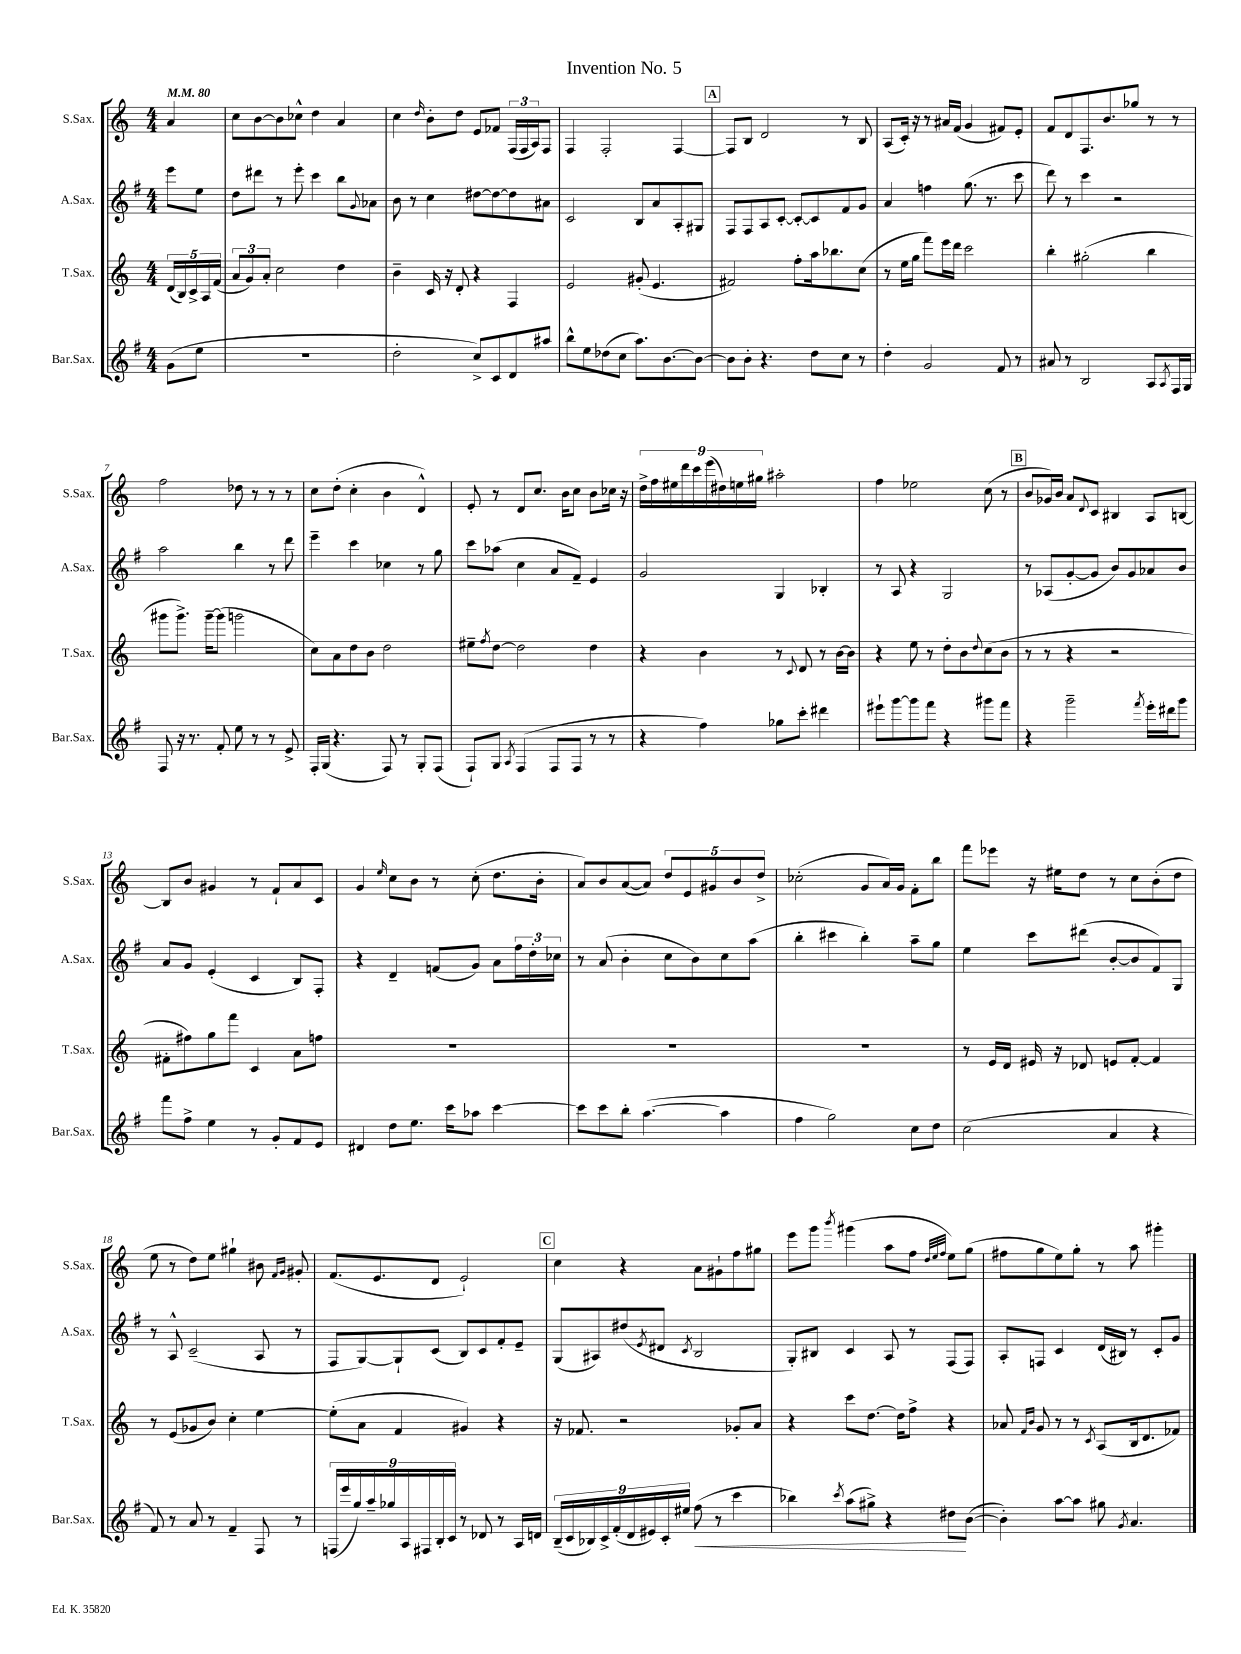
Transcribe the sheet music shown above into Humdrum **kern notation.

**kern	**kern	**kern	**kern
*staff4	*staff3	*staff2	*staff1
*clefG2	*clefG2	*clefG2	*clefG2
*k[f#]	*k[]	*k[f#]	*k[]
*M4/4	*M4/4	*M4/4	*M4/4
*MM80	*MM80	*MM80	*MM80
(8g	(20d	8eee	4a
.	20B)	.	.
.	20c^	.	.
8ee	.	8ee	.
.	20A	.	.
.	(20f	.	.
=	=	=	=
1r	12a	8dd	8cc
.	12g)	.	.
.	.	8ddd#	[8b
.	12a'	.	.
.	2cc	8r	8b]
.	.	8eee'	8cc-^^
.	.	4ccc	4dd
.	4dd	8bb	4a
.	.	8qqg	.
.	.	8a-	.
=	=	=	=
2dd'	4b~	8b	4cc
.	.	8r	.
.	.	.	16qqdd
.	16c	4cc	8b'
.	16r	.	.
.	8d'	.	8dd
8cc^)	4r	[8dd#	8e
8c	.	8dd#_	8f-
8d	4F	8dd#]	(24F
.	.	.	24F
.	.	.	24A)
8aa#	.	8a#	8F
=	=	=	=
8bb^^	2e	2c	4F
8ee	.	.	.
(8dd-	.	.	2F'
8cc	.	.	.
8.aa)	(8g#'	8B	.
.	4.e	8a	.
[8.b	.	.	.
.	.	8A'	[4F
8b_	.	8G#	.
=	=	=	=
8b]	2f#)	8F#	8F]
8b'	.	8F#	8B
4.r	.	8A	2d
.	.	[8c'	.
.	8ff'	8c'_	.
8dd	16aa	8c]	.
.	8.bb-	.	.
8cc	.	8f#	8r
8r	(8cc	8g	8B
=	=	=	=
4dd'	8r	4a	(8A
.	16ee	.	16c')
.	16gg	.	16r
2g	8fff)	4ff	8r
.	16eee	.	16a#
.	16ddd	.	(16f
.	2ccc	(8.gg	4g
.	.	8.r	.
8f#	.	.	8f#)
8r	.	8ccc	8e'
=	=	=	=
8a#	4bb'	8ddd)	8f
8r	.	8r	8d
2B	(2gg#'	4ccc	8.F
.	.	.	8.b
.	.	2r	.
.	.	.	8gg-
8A	4bb	.	8r
8qA	.	.	.
16F#	.	.	8r
16G	.	.	.
=	=	=	=
8F#	8ggg#	2aa	2ff
16r	8.ggg#^)	.	.
8.r	.	.	.
.	[16ggg#~	.	.
8f#'	(8ggg#]	.	.
8ee	2ggg	4bb	8dd-
8r	.	.	8r
8r	.	8r	8r
8e^	.	8ddd	8r
=	=	=	=
16F#'	8cc)	4eee~	8cc
(16G	.	.	.
4.r	8a	.	(8dd'
.	8dd	4ccc	4cc'
.	8b	.	.
8F#)	2dd	4cc-	4b
8r	.	.	.
8G'	.	8r	4d^^)
(8F#	.	8gg	.
=	=	=	=
8F#`)	8ee#~	8ccc	8e'
.	8qff	.	.
8G	[8dd	(8aa-	8r
8qA	.	.	.
(4F#	2dd]	4cc	8d
.	.	.	8.cc
8F#	.	8a	.
.	.	.	16b
8F#	.	8f#~)	8cc
8r	4dd	4e	8b
8r	.	.	16cc-
.	.	.	16r
=	=	=	=
4r	4r	2g	18dd^
.	.	.	18ff
.	.	.	18ee#
.	.	.	18ddd
.	.	.	18ccc
4ff#)	4b	.	.
.	.	.	(18eee
.	.	.	18dd#)
.	.	.	18ee
.	.	.	18gg#
8gg-	8r	4G	2aa#'
.	8qqc	.	.
8ccc'	8d	.	.
4ddd#	8r	4B-'	.
.	[16b	.	.
.	16b]	.	.
=	=	=	=
8eee#`	4r	8r	4ff
[8ggg	.	8A	.
8ggg]	8ee	4r	2ee-
8fff#	8r	.	.
4r	8dd'	2G	.
.	8b	.	.
.	8qqdd	.	.
8ggg#	(8cc	.	(8cc
8fff#	8b	.	8r
=	=	=	=
4r	8r	8r	8b
.	8r	(8A-	16g-)
.	.	.	16b
2ggg~	4r	[8g'	8a
.	.	.	8qqd
.	.	8g]	8c
.	2r	8b)	4B#
.	.	8g	.
8qfff#	.	.	.
16eee'	.	8a-	8A
16ddd#	.	.	.
8ggg	.	8b	[8B
=	=	=	=
8fff#	8f#'	8a	8B]
8ff#^	8ff#)	8g	8b
4ee	8gg	(4e'	4g#
.	8fff	.	.
8r	4c	4c	8r
8g'	.	.	8f`
8f#	8a	8B)	8a
8e	8ff	8F#'	8c
=	=	=	=
4d#	1r	4r	4g
.	.	.	16qqee
8dd	.	4d~	8cc
8.ee	.	.	8b
.	.	(8f	8r
16ccc	.	.	.
8aa-	.	8g)	(8cc'
[4ccc	.	8a	8.dd
.	.	24ff#	.
.	.	24dd'	.
.	.	.	16b'
.	.	24cc-	.
=	=	=	=
8ccc]	1r	8r	8a)
8ccc	.	(8a	8b
8bb'	.	4b'	([8a
([4.aa	.	.	8a])
.	.	8cc	10dd
.	.	.	10e
.	.	8b)	.
.	.	.	10g#
4aa]	.	8cc	.
.	.	.	10b
.	.	(8aa	.
.	.	.	10dd^
=	=	=	=
4ff#	1r	4bb'	(2cc-'
2gg)	.	4ccc#	.
.	.	4bb')	8g
.	.	.	16a)
.	.	.	16g
8cc	.	8aa~	8f'
8dd	.	8gg	8bb
=	=	=	=
(2cc	8r	4ee	8fff
.	16e	.	8eee-
.	16d	.	.
.	16e#	8ccc	16r
.	16r	.	16ee#
.	8d-	(8ddd#	8dd
4a	8e	[8b'	8r
.	[8f'	8b]	8cc
4r	4f]	8f#)	(8b'
.	.	8G	8dd
=	=	=	=
8f#)	8r	8r	8ee
8r	(8e	8A^^	8r
8a	8g-	(2c~	8dd)
8r	8b)	.	8ee
4f#~	4cc'	.	4gg#`
8F#	[4ee	8A	8b#
.	.	.	16qqf
.	.	.	16qqg
8r	.	8r	8g#'
=	=	=	=
(18F	(8ee']	8F#	(8.f
18eee	.	.	.
18gg)	.	.	.
.	8a	[8G)	.
18aa~	.	.	.
.	.	.	8.e
18gg-	.	.	.
.	4f	8G`]	.
18A	.	.	.
18F#	.	.	.
.	.	(8c	8d
18B'	.	.	.
18c	.	.	.
8r	4g#)	8B)	2e`)
8d-	.	8c	.
8r	4r	8f#'	.
16A	.	8e~	.
16d	.	.	.
=	=	=	=
(18B~	16r	(8G	4cc
18c	.	.	.
.	8.f-	.	.
18B-)	.	.	.
.	.	8A#)	.
18c^	.	.	.
(18f#'	.	.	.
.	2r	(8dd#	4r
18d	.	.	.
18e#)	.	.	.
.	.	8qe	.
.	.	8d#	.
18c'	.	.	.
18ee#	.	.	.
.	.	8qc	.
(8ff#	.	2B	8a
8r	.	.	8g#`
4ccc	8g-'	.	8ff
.	8a	.	8gg#
=	=	=	=
4bb-)	4r	8G')	8eee
.	.	8B#	8ggg
8qccc	.	.	8qbbb
(8aa	8ccc	4c	(4ggg#
8gg#^)	[8.dd	.	.
4r	.	8A	8aa
.	16dd]	.	.
.	8ff^	8r	8ff
.	.	.	32qqdd
.	.	.	32qqee
.	.	.	32qqff
8dd#	4r	(8F#	8ee)
([8b	.	8F#)	(8gg
=	=	=	=
4b'])	8a-	8A'	8ff#
.	16qqf	.	.
.	16qqb	.	.
.	8g	8F	8gg
[8aa	8r	4c	8ee)
8aa]	8r	.	8gg'
.	8qc	.	.
8gg#	(8A	(16d	8r
.	.	16B#)	.
8qg	.	.	.
4.a	16B	8r	8aa
.	8.d	.	.
.	.	8c'	4ggg#'
.	8f-)	8g	.
==	==	==	==
*-	*-	*-	*-
